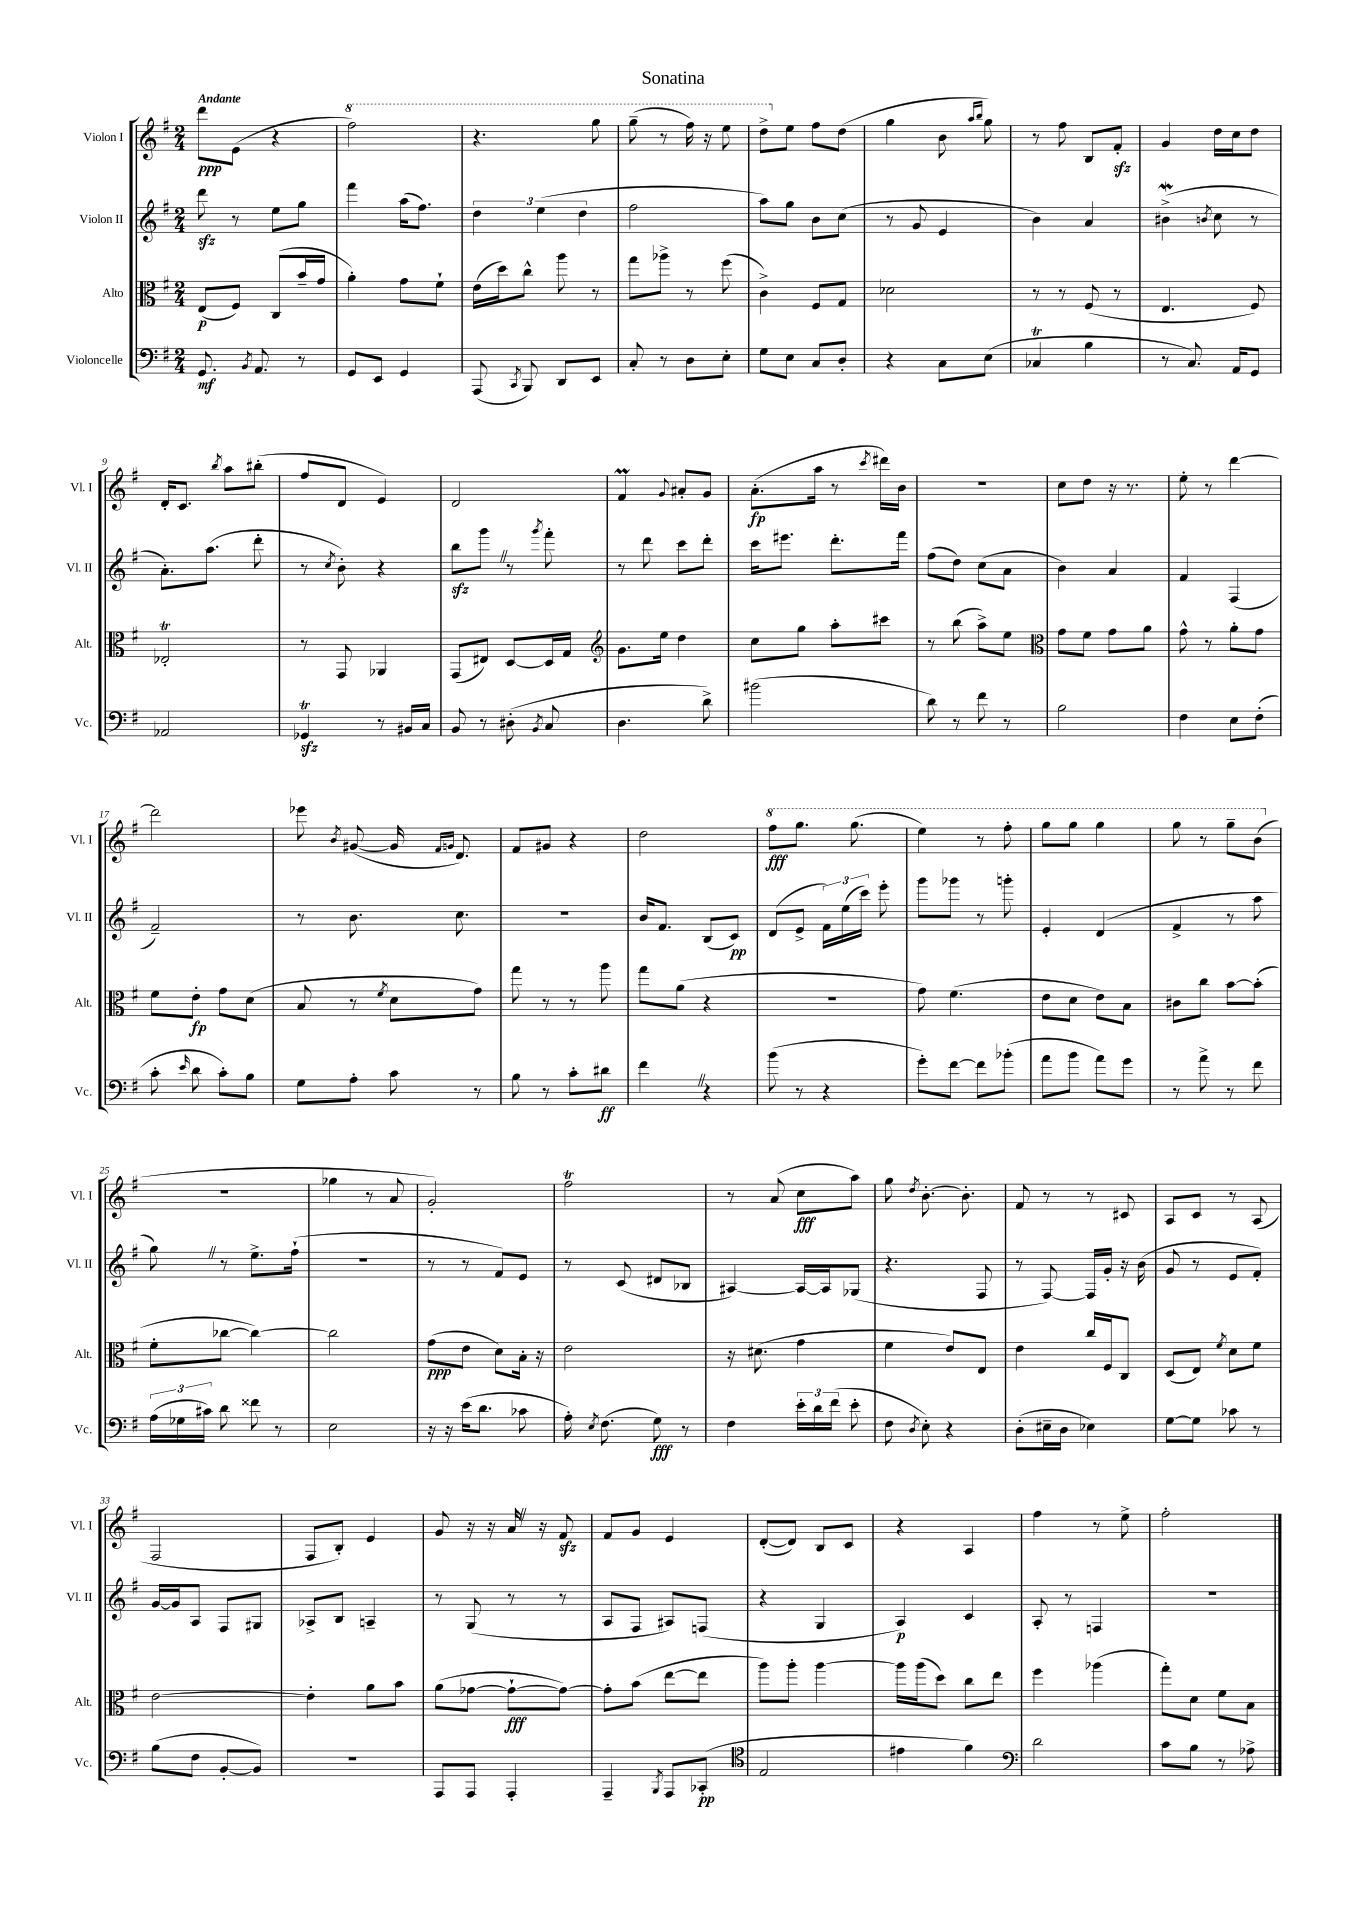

**kern	**kern	**kern	**kern
*staff4	*staff3	*staff2	*staff1
*clefF4	*clefC3	*clefG2	*clefG2
*k[f#]	*k[f#]	*k[f#]	*k[f#]
*M2/4	*M2/4	*M2/4	*M2/4
8.GG	(8E	8ddd	8ddd
.	8F#)	8r	(8e
8qBB	.	.	.
8.AA	.	.	.
.	(8C	8ee	4r
8r	16b~	8gg	.
.	16g	.	.
=	=	=	=
8GG	4a')	4fff#	2fff#)
8EE	.	.	.
4GG	8g	(16aa	.
.	.	8.ff#)	.
.	8f#`	.	.
=	=	=	=
(8AAA	(16e	6dd	4.r
.	16dd)	.	.
8qCC	.	.	.
8BBB)	8cc^^	.	.
.	.	(6ee	.
8DD	8aa	.	.
.	.	6dd	.
8EE	8r	.	8ggg
=	=	=	=
8C'	8gg	2ff#	(8ggg~
8r	8aa-^	.	8r
8D	8r	.	16fff#)
.	.	.	16r
8E'	(8ff#	.	8eee
=	=	=	=
8G	4c^)	8aa)	8ddd^
8E	.	8gg	8ee
8C	8F#	8b	8ff#
8D'	8G	(8cc	(8dd
=	=	=	=
4r	2d-	8r	4gg
.	.	8g	.
8C	.	4e	8b
.	.	.	16qqaa
.	.	.	16qqbb
(8E	.	.	8gg)
=	=	=	=
4C-	8r	4b)	8r
.	8r	.	8ff#
4B	(8F#	4a	8B
.	8r	.	8f#'
=	=	=	=
8r	4.E	(4b#^	4g
8.C)	.	.	.
.	.	8qb	.
.	.	8cc	16dd
16AA	.	.	16cc
8GG	8F#)	8r	8dd
=	=	=	=
2AA-	2E-'	8.a')	16d'
.	.	.	8.c
.	.	(8.aa	.
.	.	.	8qbb
.	.	.	8aa
.	.	8ddd'	(8bb#'
=	=	=	=
4GG-	8r	8r	8ff#
.	.	8qcc	.
.	8GG	8b')	8d
8r	4AA-	4r	4e)
16BB#	.	.	.
16C	.	.	.
=	=	=	=
8BB	(8GG	8bb	2d
8r	8E#)	8ggg	.
(8D#'	[8D	8r	.
8qBB	.	8qggg	.
8C	16D]	8fff#'	.
.	16G	.	.
=	=	=	=
*	*clefG2	*	*
4.D	8.g	8r	4f#
.	.	8ddd	.
.	16ee	.	.
.	.	.	8qqg
.	4dd	8ccc	8a#'
8d^)	.	8ddd'	8g
=	=	=	=
(2b#	8cc	16ccc	(8.a'
.	.	8.eee#	.
.	8gg	.	.
.	.	.	16aa
.	8aa'	8.ddd'	8r
.	.	.	8qccc
.	8ccc#	.	16ddd#)
.	.	16fff#	16b
=	=	=	=
8d)	8r	(8ff#	2r
8r	(8bb	8dd)	.
8f#	8aa^)	(8cc	.
8r	8ee	8a	.
=	=	=	=
*	*clefC3	*	*
2B	8g	4b)	8cc
.	8f#	.	8dd
.	8g	4a	16r
.	.	.	8.r
.	8a	.	.
=	=	=	=
4F#	8g^^	4f#	8ee'
.	8r	.	8r
8E	8a'	(4F#	[4ddd
(8F#'	8g	.	.
=	=	=	=
8c'	8f#	2f#~)	2ddd]
16qqe	.	.	.
8d	8e'	.	.
8c')	8g	.	.
8B	(8d	.	.
=	=	=	=
8G	8B	8r	8eee-
.	.	.	8qb
8A'	8r	8.b	([8g#
.	8qf#	.	.
8c	8d	.	16g#]
.	.	.	16qqf#
.	.	.	16qqg
.	.	8.cc	8.d)
8r	8g)	.	.
=	=	=	=
8B	8gg	2r	8f#
8r	8r	.	8g#
8c'	8r	.	4r
8d#	8aa	.	.
=	=	=	=
4f#	8gg	16b	2dd
.	.	8.f#	.
.	(8a	.	.
4r	4r	(8B	.
.	.	8c)	.
=	=	=	=
(8b	2r	(8d	8fff#
8r	.	8e^	8.ggg
4r	.	24f#)	.
.	.	(24ee	.
.	.	.	(8.ggg
.	.	24ccc)	.
.	.	8eee'	.
=	=	=	=
8g')	8g)	8ggg	4eee)
[8f#	(4.f#	8ggg-	.
8f#]	.	8r	8r
(8b-'	.	8ggg'	8fff#'
=	=	=	=
8a	8e	4e'	8ggg
8b	8d	.	8ggg
8a)	8e)	(4d	4ggg
8g	8B	.	.
=	=	=	=
8r	8c#	4f#^	8ggg
8a^	8cc	.	8r
8r	[8b	8r	8ggg~
8f#	(8b']	8aa	(8bb
=	=	=	=
(24A	8f#'	8gg)	2r
24G-	.	.	.
24c#)	.	.	.
8d	[8cc-	8r	.
8f##	4cc-_)	8.ee^	.
8r	.	.	.
.	.	(16ff#`	.
=	=	=	=
2E	2cc-]	2r	4gg-
.	.	.	8r
.	.	.	8a
=	=	=	=
16r	(8g	8r	2g')
16r	.	.	.
(16e	8e	8r	.
8.d	.	.	.
.	8d)	8f#)	.
8c-	16B'	8e	.
.	16r	.	.
=	=	=	=
16A')	2e	8r	2ff#
8qE	.	.	.
(8.F#	.	.	.
.	.	(8c	.
8G)	.	8d#	.
8r	.	8B-	.
=	=	=	=
4F#	16r	[4A#)	8r
.	(8.d#	.	.
.	.	.	(8a
24e'	4g	16A#_	8cc
24d	.	.	.
.	.	16A#]	.
(24f#	.	.	.
8e'	.	(8G-	8aa)
=	=	=	=
8F#	4f#	4.r	8gg
8qD	.	.	8qdd
8E')	.	.	[8.b'
4r	8e)	.	.
.	.	.	8.b']
.	8E	8F#	.
=	=	=	=
(8D'	4e	8r	8f#
16E#~	.	[8F#)	8r
16D	.	.	.
4E-)	16cc	16F#]	8r
.	16F#	16g'	.
.	8C	16r	8c#
.	.	(16b	.
=	=	=	=
[8G	(8D	8g	8A
8G]	8E)	8r	8c
.	8qf#	.	.
8c-	8d	8e	8r
8r	8f#	8f#')	(8A
=	=	=	=
(8B	[2e	[16g	2F#
.	.	16g]	.
8F#	.	8A	.
[8BB'	.	8F#	.
8BB])	.	8G#	.
=	=	=	=
2r	4e']	8A-^	8F#
.	.	8B	8B')
.	8a	4A~	4e
.	8b	.	.
=	=	=	=
8AAA	(8a	8r	8g
8AAA	[8g-	(8G	16r
.	.	.	16r
4AAA'	8g-`_	8r	16a
.	.	.	16r
.	8g-_)	8r	8f#
=	=	=	=
4AAA~	8g-']	8A	8f#
.	(8b	8F#	8g
8qBBB	.	.	.
8AAA	[8ee	8A#)	4e
(8CC-'	8ee]	(8F	.
=	=	=	=
*clefC4	*	*	*
2E	8aa)	4r	([8d'
.	8aa'	.	8d])
.	[4aa	4G	8B
.	.	.	8c
=	=	=	=
4e#	16aa]	4A)	4r
.	(16aa	.	.
.	8dd)	.	.
4f#)	8cc	4c	4A
.	8ee	.	.
=	=	=	=
*clefF4	*	*	*
2d	4ff#	8A'	4ff#
.	.	8r	.
.	(4aa-	4F	8r
.	.	.	8ee^
=	=	=	=
8c	8gg')	2r	2ff#'
8B	8d	.	.
8r	8f#	.	.
8A-^	8B	.	.
==	==	==	==
*-	*-	*-	*-
